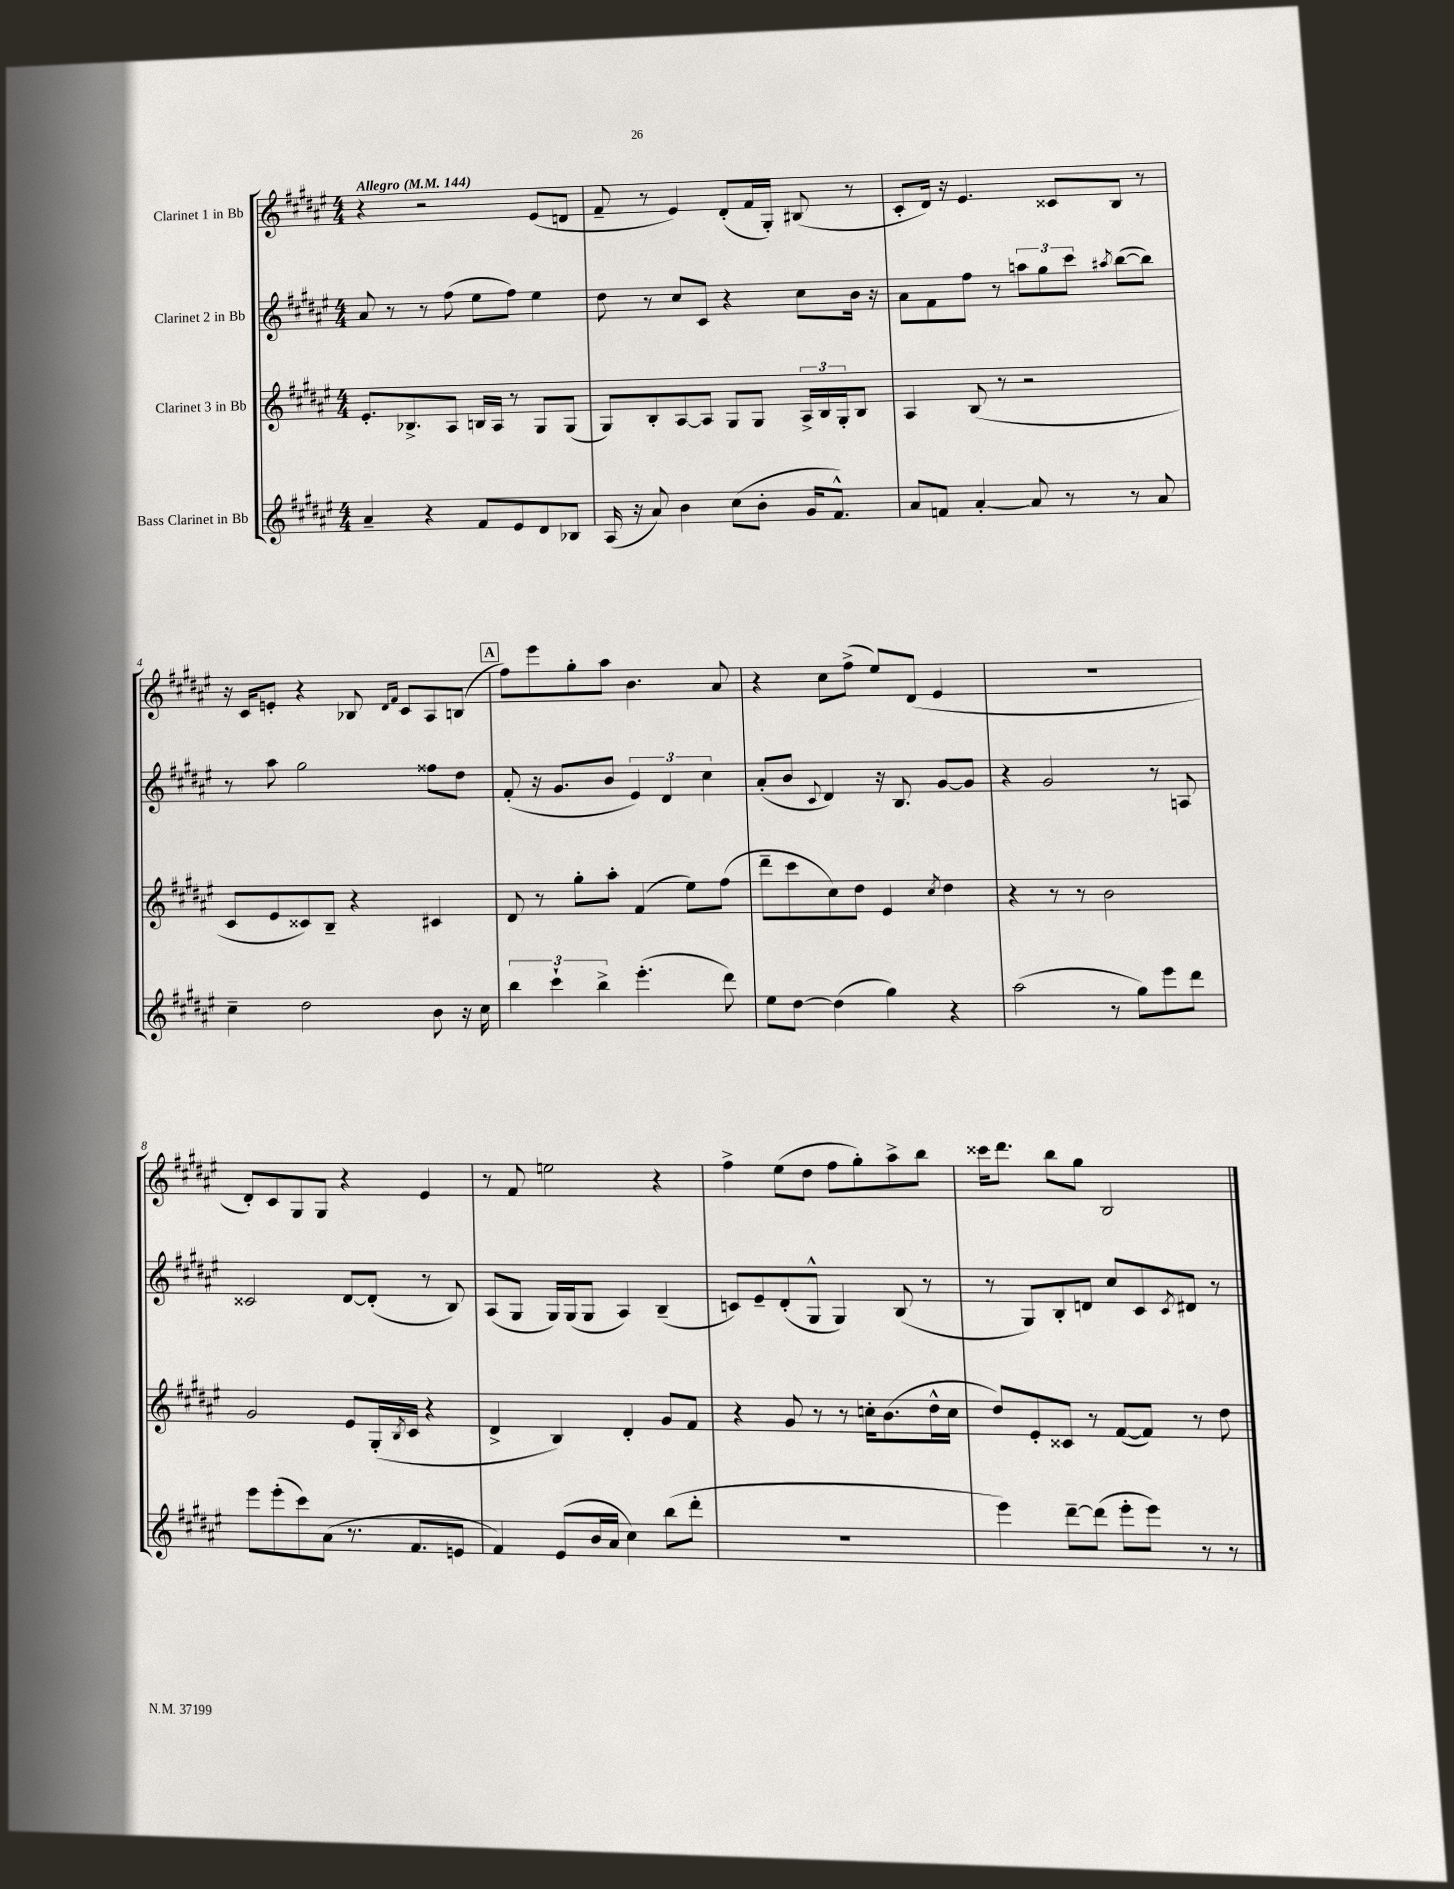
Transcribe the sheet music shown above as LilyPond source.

<<
\new StaffGroup <<
\new Staff = "s0" \with { instrumentName = "Clarinet 1 in Bb" } {
    \clef treble \key fis \major \numericTimeSignature \time 4/4 \tempo "Allegro" 4 = 144
    r4 r2 eis'8( d'8 |
    fis'8-- r8 eis'4) dis'8-.( fis'16 gis16-.) bis8( r8 |
    cis'8-. dis'16) r16 eis'4. cisis'8 b8 r8 |
    r16 cis'16 e'8-. r4 bes8 \grace { dis'16 fis'16 } cis'8 ais8 b8( |
    \mark \markup { \box "A" } fis''8) eis'''8 gis''8-. ais''8 b'4. ais'8 |
    r4 cis''8 fis''8->( eis''8) dis'8( eis'4 |
    R1 |
    dis'8-.) cis'8 gis8 gis8 r4 eis'4 |
    r8 fis'8 e''2 r4 |
    fis''4-> eis''8( dis''8 fis''8 gis''8-.) ais''8-> b''8 |
    cisis'''16 dis'''8. b''8 gis''8 b2 \bar "|." |
}
\new Staff = "s1" \with { instrumentName = "Clarinet 2 in Bb" } {
    \clef treble \key fis \major \numericTimeSignature \time 4/4
    ais'8 r8 r8 fis''8( eis''8 fis''8) eis''4 |
    dis''8 r8 cis''8 cis'8 r4 cis''8 b'16 r16 |
    ais'8 fis'8 fis''8 r8 \tuplet 3/2 { a''8 gis''8 cis'''8 } \acciaccatura { ais''8 } b''8~( b''8) |
    r8 ais''8 gis''2 fisis''8 dis''8 |
    \mark \markup { \box "A" } fis'8-.( r16 gis'8. b'8 \tuplet 3/2 { eis'4) dis'4 cis''4 } |
    ais'8-.( b'8 \appoggiatura { cis'8 } dis'4) r16 b8. gis'8~ gis'8 |
    r4 gis'2 r8 a8 |
    cisis'2 dis'8~ dis'8-.( r8 b8) |
    ais8( gis8 gis16) gis16( gis8 ais4) b4--( |
    c'8) eis'8-- dis'8-.( gis8-^ gis4) b8( r8 |
    r8 gis8) b8-. d'8 cis''8 cis'8 \acciaccatura { cis'8 } dis'8 r8 \bar "|." |
}
\new Staff = "s2" \with { instrumentName = "Clarinet 3 in Bb" } {
    \clef treble \key fis \major \numericTimeSignature \time 4/4
    eis'8.-. bes8.-> ais8 b16 ais16 r8 gis8 gis8( |
    gis8) b8-. ais8~ ais8 gis8 gis8 \tuplet 3/2 { ais16-> b16 gis16-. } b8 |
    ais4 b8( r8 r2 |
    cis'8 eis'8 cisis'8) b8-- r4 cis'4 |
    \mark \markup { \box "A" } dis'8 r8 gis''8-. ais''8-. fis'4( eis''8) fis''8( |
    dis'''8-- cis'''8 cis''8) dis''8 eis'4 \acciaccatura { cis''8 } dis''4 |
    r4 r8 r8 b'2 |
    gis'2 eis'8 gis16-.( \acciaccatura { b8 } cis'16 r4 |
    dis'4-> b4) dis'4-. gis'8 fis'8 |
    r4 gis'8 r8 r8 c''16-. b'8.( dis''16-^ c''16 |
    dis''8) eis'8-. cisis'8 r8 fis'8~( fis'8) r8 dis''8 \bar "|." |
}
\new Staff = "s3" \with { instrumentName = "Bass Clarinet in Bb" } {
    \clef treble \key fis \major \numericTimeSignature \time 4/4
    ais'4-- r4 fis'8 eis'8 dis'8 bes8 |
    ais16( r16 ais'8) b'4 cis''8( b'8-. gis'16 fis'8.-^) |
    ais'8 f'8 ais'4~-. ais'8 r8 r8 ais'8 |
    cis''4-- dis''2 b'8 r16 cis''16 |
    \mark \markup { \box "A" } \tuplet 3/2 { b''4 cis'''4-! b''4-> } eis'''4.-.( dis'''8) |
    eis''8 dis''8~ dis''4( gis''4) r4 |
    ais''2( r8 gis''8) eis'''8 dis'''8 |
    eis'''8 eis'''8-.( cis'''8) ais'8( r8. fis'8. e'8 |
    fis'4) eis'8( b'16 ais'16 cis''4) b''8( dis'''8-. |
    R1 |
    eis'''4) dis'''8~-- dis'''8( eis'''8-. eis'''8) r8 r8 \bar "|." |
}
>>
>>
